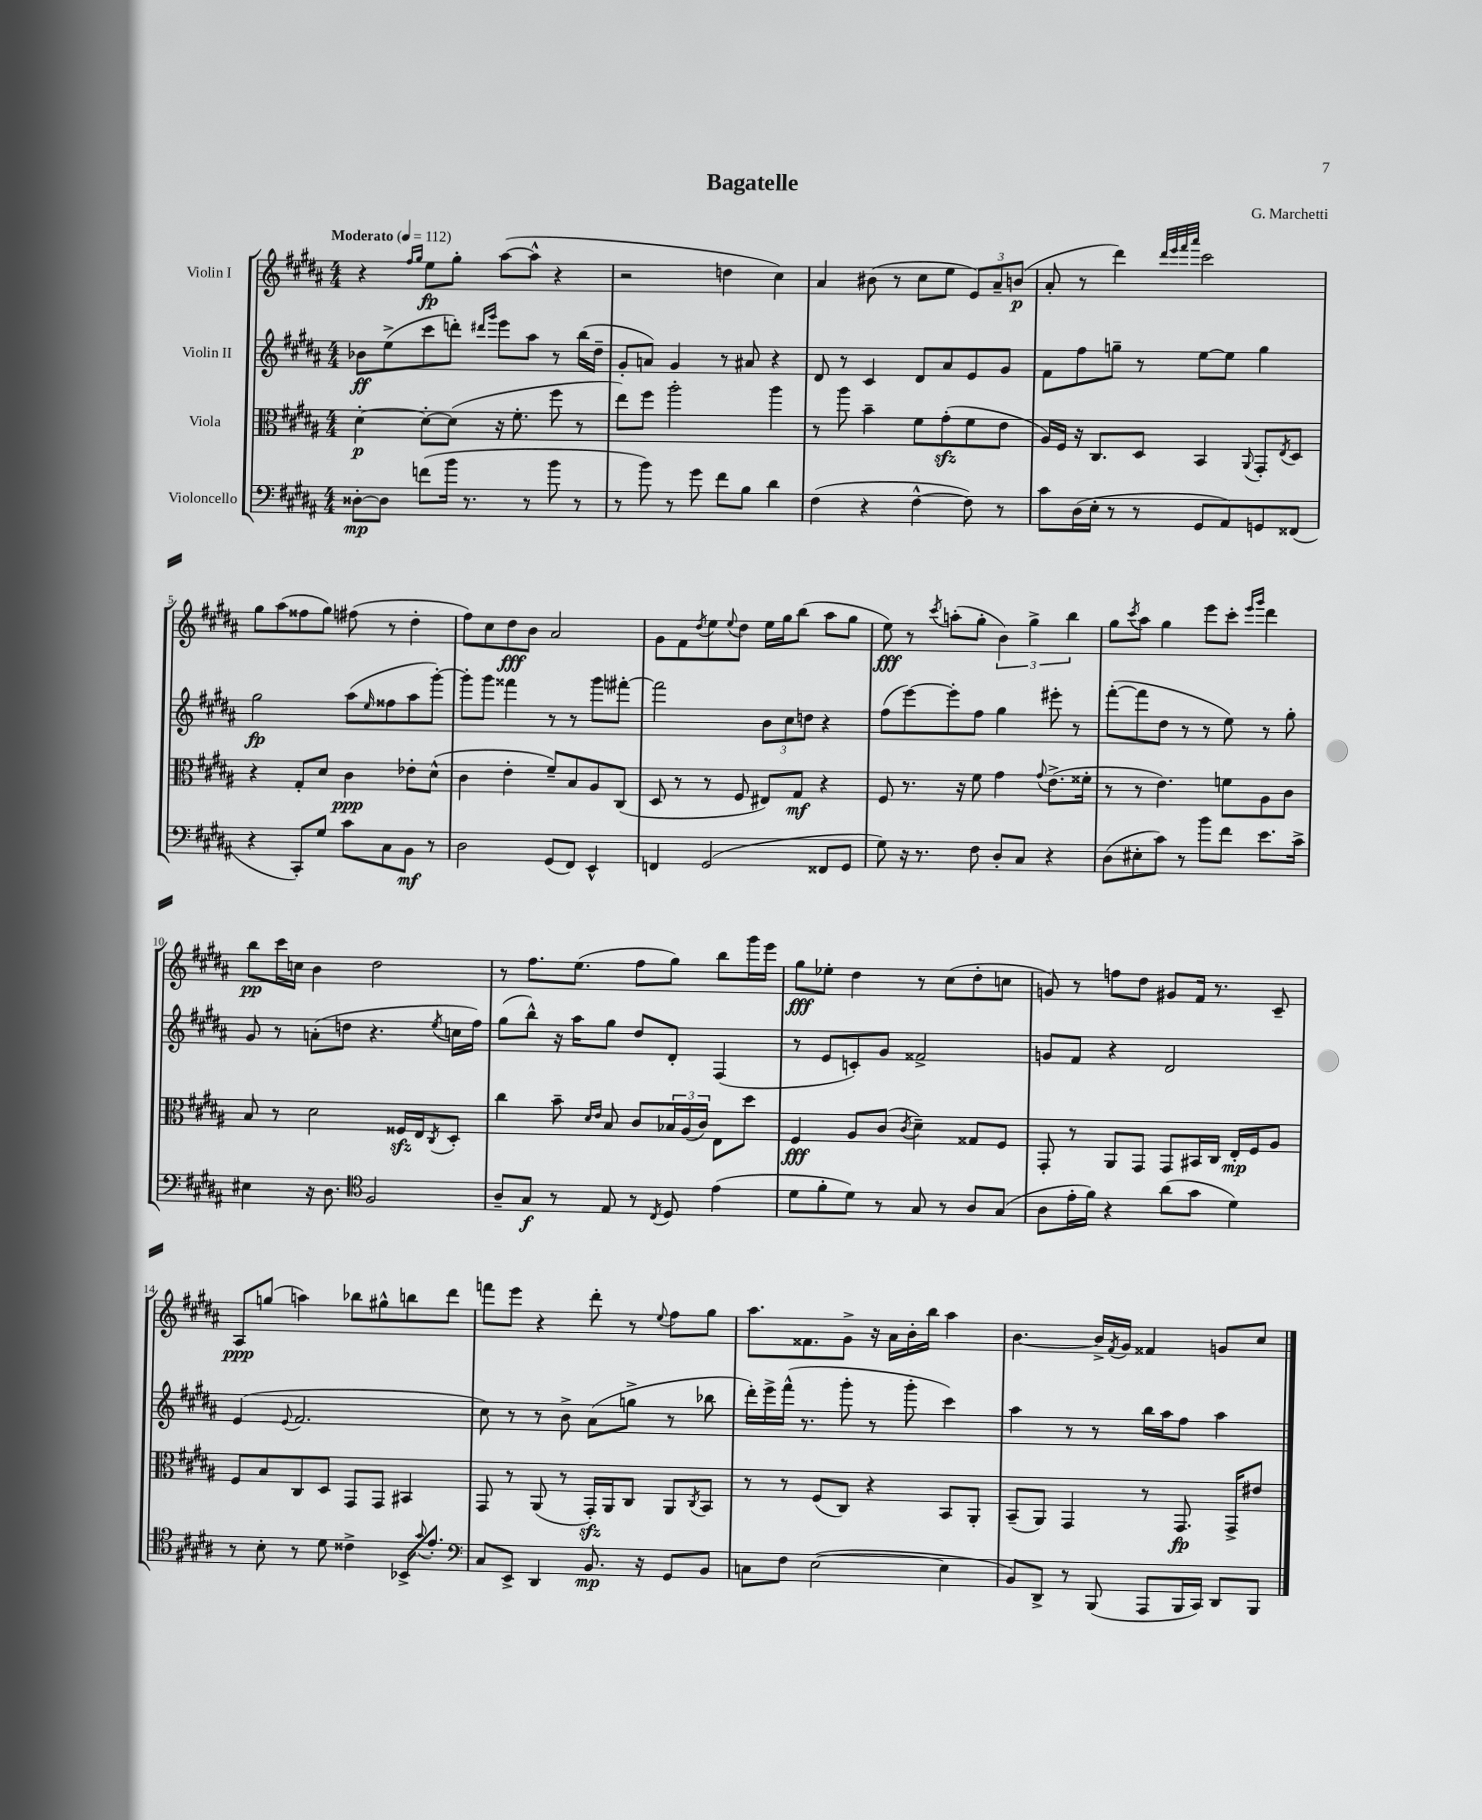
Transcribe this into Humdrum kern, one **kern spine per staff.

**kern	**dynam	**kern	**dynam	**kern	**dynam	**kern	**dynam
*part4	*part4	*part3	*part3	*part2	*part2	*part1	*part1
*staff4	*staff4	*staff3	*staff3	*staff2	*staff2	*staff1	*staff1
*I"Violoncello	*	*I"Viola	*	*I"Violin II	*	*I"Violin I	*
*clefF4	*	*clefC3	*	*clefG2	*	*clefG2	*
*k[f#c#g#d#a#]	*	*k[f#c#g#d#a#]	*	*k[f#c#g#d#a#]	*	*k[f#c#g#d#a#]	*
*M4/4	*	*M4/4	*	*M4/4	*	*M4/4	*
*MM112	*	*MM112	*	*MM112	*	*MM112	*
=1	=1	=1	=1	=1	=1	=1	=1
!	!	!	!	!	!	!LO:TX:a:B:t=Moderato	!
[8D##X'\L	mp	[4d#'\	p	8b-X\L	ff	4r	.
8D##\J]	.	.	.	(8ee^\	.	.	.
.	.	.	.	.	.	16qqff#/LL	.
.	.	.	.	.	.	16qqgg#/JJ	.
(8fn\L	.	8d#'\L_	.	8ccc#\	.	8ee\L	fp
16b\Jk	.	(8d#\J]	.	8dddn'\J)	.	8gg#'\J	.
8.r	.	.	.	.	.	.	.
.	.	.	.	16qqddd#X/LL	.	.	.
.	.	.	.	16qqggg#/JJ	.	.	.
.	.	16r	.	8eee\L	.	([8aa#\L	.
.	.	8.f#'\	.	.	.	.	.
8r	.	.	.	8aa#\J	.	8aa#^^\J]	.
8b\	.	8ff#\	.	8r	.	4r	.
8r	.	8r	.	(16bb\LL	.	.	.
.	.	.	.	16dd#~\JJ	.	.	.
=2	=2	=2	=2	=2	=2	=2	=2
8r	.	8ee\L)	.	8g#'/L	.	2r	.
8b\)	.	8ff#\J	.	8an/J)	.	.	.
8r	.	2aa#'\	.	4g#/	.	.	.
8g#\	.	.	.	.	.	.	.
8f#\L	.	.	.	8r	.	4ddn\	.
8B\J	.	.	.	8a#X/	.	.	.
4d#\	.	4aa#\	.	4r	.	4cc#\)	.
=3	=3	=3	=3	=3	=3	=3	=3
(4F#\	.	8r	.	8d#/	.	4a#/	.
.	.	8aa#\	.	8r	.	.	.
4r	.	4b~\	.	4c#/	.	(8b#X\	.
.	.	.	.	.	.	8r	.
[4F#^^\	.	8f#\L	.	8d#/L	.	8cc#\L	.
.	.	(8g#zz'\	.	8a#/	.	8ee\J	.
8F#\])	.	8f#\	.	8e/	.	12e/L)	.
.	.	.	.	.	.	12a#~/	.
8r	.	8e\J	.	8g#/J	.	.	.
.	.	.	.	.	.	(12bn/J	p
=4	=4	=4	=4	=4	=4	=4	=4
8c#\L	.	16A#/LL)	.	8f#\L	.	8a#'/	.
.	.	16F#/JJ	.	.	.	.	.
(16D#\L	.	16r	.	8ff#\	.	8r	.
16E'\JJ	.	8.C#/L	.	.	.	.	.
8r	.	.	.	8ggn~\J	.	4ddd#\)	.
8r	.	8D#/J	.	8r	.	.	.
.	.	.	.	.	.	32qqddd#/LLL	.
.	.	.	.	.	.	32qqeee/	.
.	.	.	.	.	.	32qqfff#/	.
.	.	.	.	.	.	32qqaaa#/JJJ	.
8GG#/L	.	4BB/	.	[8ee\L	.	2ccc#\	.
8AA#/)	.	.	.	8ee\J]	.	.	.
.	.	8qqAA#/	.	.	.	.	.
8GGn/	.	8GG#'/L	.	4gg\	.	.	.
.	.	8qE/	.	.	.	.	.
(8FF##X/J	.	8D#/J	.	.	.	.	.
!!LO:LB:g=z
=5	=5	=5	=5	=5	=5	=5	=5
4r	.	4r	.	2gg#\	fp	8gg#\L	.
.	.	.	.	.	.	(8aa#\	.
8CC#'/L)	.	8G#'/L	.	.	.	8ff##X\	.
8G#/J	.	8d#/J	.	.	.	8gg#\J)	.
8c#\L	.	4c#\	ppp	(8aa#\L	.	(8ff#X\	.
.	.	.	.	16qqee/	.	.	.
8C#\	.	.	.	8ff##X\	.	8r	.
8BB\J	mf	8e-X'\L	.	8aa#\	.	4dd#'\	.
8r	.	(8d#^^\J	.	[8ggg#'\J)	.	.	.
=6	=6	=6	=6	=6	=6	=6	=6
2D#\	.	4c#\	.	8ggg#'\L]	.	8ff#\L)	.
.	.	.	.	8ggg#\J	.	8cc#\	.
.	.	4e'\	.	4fff##X\	.	8dd#\	fff
.	.	.	.	.	.	8b\J	.
(8GG#/L	.	8f#~/L)	.	8r	.	2a#/	.
8FF#/J)	.	8B/	.	8r	.	.	.
4EE^^/	.	8A#/	.	8ggg#\L	.	.	.
.	.	(8C#/J	.	[8fff#X'\J	.	.	.
=7	=7	=7	=7	=7	=7	=7	=7
4FFn/	.	8D#/	.	2fff#\]	.	8g#\L	.
.	.	8r	.	.	.	8f#\	.
.	.	.	.	.	.	8qdd#/	.
(2GG#/	.	8r	.	.	.	8ee\	.
.	.	.	.	.	.	8qqee/	.
.	.	8F#/	.	.	.	8dd#\J	.
.	.	8E#X/L)	.	12b\L	.	16ee\LL	.
.	.	.	.	.	.	16gg#\J	.
.	.	.	.	12cc#\	.	.	.
.	.	8G#/J	mf	.	.	(8bb\J	.
.	.	.	.	12ddn\J	.	.	.
8FF##X/L	.	4r	.	4r	.	8aa#\L	.
8GG#/J	.	.	.	.	.	8gg#\J	.
=8	=8	=8	=8	=8	=8	=8	=8
8G#\)	.	8F#/	.	(8ff#\L	.	8ee\)	fff
16r	.	8.r	.	[8eee\)	.	8r	.
8.r	.	.	.	.	.	.	.
.	.	.	.	.	.	8qccc#/	.
.	.	.	.	8eee'\]	.	(8aan'\L	.
.	.	16r	.	.	.	.	.
8F#\	.	8f#\	.	8ff#\J	.	8gg#'\J	.
8D#'/L	.	4g#\	.	4gg#\	.	6b\)	.
8C#/J	.	.	.	.	.	.	.
.	.	.	.	.	.	6gg#^\	.
.	.	8qqg#/	.	.	.	.	.
4r	.	(8.e^\L	.	8eee#X'\	.	.	.
.	.	.	.	.	.	6bb\	.
.	.	.	.	8r	.	.	.
.	.	16f##X'\Jk	.	.	.	.	.
=9	=9	=9	=9	=9	=9	=9	=9
(8D#\L	.	8r	.	([8fff#'\L	.	8gg#\L	.
.	.	.	.	.	.	8qccc#/	.
8E#X'\	.	8r	.	8fff#\]	.	8aa#\J	.
8c#\J)	.	4.e\)	.	8dd#\J	.	4gg#\	.
8r	.	.	.	8r	.	.	.
8b\L	.	.	.	8r	.	8eee\L	.
8f#\J	.	8fn\L	.	8ee\)	.	8ccc#'\J	.
.	.	.	.	.	.	16qqeee/LL	.
.	.	.	.	.	.	16qqggg#/JJ	.
8.e\L	.	8A#\	.	8r	.	4ddd#\	.
.	.	8c#\J	.	8gg#'\	.	.	.
16c#^\Jk	.	.	.	.	.	.	.
!!LO:LB:g=z
=10	=10	=10	=10	=10	=10	=10	=10
4E#X\	.	8B/	.	8g#/	.	8bb\L	pp
.	.	8r	.	8r	.	16ccc#\L	.
.	.	.	.	.	.	16ccn\JJ	.
16r	.	2d#\	.	(8an'\L	.	4b\	.
8.D#\	.	.	.	.	.	.	.
.	.	.	.	8ddn\J	.	.	.
*clefC4	*	*	*	*	*	*	*
2F#/	.	.	.	4.r	.	2dd#\	.
.	.	16F##Xzz/LL	.	.	.	.	.
.	.	16E/J	.	.	.	.	.
.	.	8qC#/	.	8qee/	.	.	.
.	.	8D#'/J	.	16ccn\LL	.	.	.
.	.	.	.	16ff#\JJ)	.	.	.
=11	=11	=11	=11	=11	=11	=11	=11
8A#~/L	.	4cc#\	.	(8gg#\L	.	8r	.
8G#/J	f	.	.	8bb^^\J)	.	8.ff#\L	.
8r	.	8b~\	.	16r	.	.	.
.	.	.	.	16aa#\KL	.	(8.ee\J	.
.	.	16qqd#/LL	.	.	.	.	.
.	.	16qqe/JJ	.	.	.	.	.
8E/	.	8B/	.	8gg#\J	.	.	.
8r	.	8c#/L	.	8dd#/L	.	8ff#\L	.
8qC#/	.	.	.	.	.	.	.
8D#/	.	24B-X/L	.	8d#'/J	.	8gg#\J)	.
.	.	(24A#/	.	.	.	.	.
.	.	24c#/JJ)	.	.	.	.	.
(4e\	.	8E\L	.	(4F#/	.	8bb\L	.
.	.	8dd#\J	.	.	.	16ggg#\L	.
.	.	.	.	.	.	16eee\JJ	.
=12	=12	=12	=12	=12	=12	=12	=12
8d#\L	.	4F#/	fff	8r	.	8gg#\L	fff
8f#'\	.	.	.	8e/L	.	8ee-X'\J	.
8d#\J)	.	8A#/L	.	8cn'/)	.	4dd#\	.
8r	.	(8c#/J	.	8g#/J	.	.	.
.	.	8qc#/	.	.	.	.	.
8G#/	.	4d#~\)	.	2f##X^/	.	8r	.
8r	.	.	.	.	.	(8cc#\L	.
8A#/L	.	8G##X/L	.	.	.	8dd#'\	.
(8G#/J	.	8F#/J	.	.	.	8ccn\J	.
=13	=13	=13	=13	=13	=13	=13	=13
8A#\L	.	8GG#'/	.	8gn/L	.	8gn/)	.
16e'\L	.	8r	.	8f#/J	.	8r	.
16f#\JJ)	.	.	.	.	.	.	.
4r	.	8AA#/L	.	4r	.	8ffn\L	.
.	.	8GG#/J	.	.	.	8dd#\J	.
(8a#\L	.	8GG#/L	.	2d#/	.	8g#X/L	.
8g#\J	.	16BB#X/L	.	.	.	16f#/Jk	.
.	.	16C#/JJ	.	.	.	8.r	.
4d#\)	.	16E'/LL	mp	.	.	.	.
.	.	16F#/J	.	.	.	.	.
.	.	8A#/J	.	.	.	8c#~/	.
!!LO:LB:g=z
=14	=14	=14	=14	=14	=14	=14	=14
8r	.	8F#/L	.	(4e/	.	8A#/L	ppp
8B'\	.	8B/	.	.	.	(8ggn/J	.
.	.	.	.	8qqe/	.	.	.
8r	.	8C#/	.	2.f#/	.	4aan\)	.
8d#\	.	8D#/J	.	.	.	.	.
4c##X^\	.	8GG#/L	.	.	.	8bb-X\L	.
.	.	8GG#/J	.	.	.	8gg#X^^\	.
16BB-X^/KL	.	4BB#X/	.	.	.	8bbn\	.
8qqg#/	.	.	.	.	.	.	.
8.e'/J	.	.	.	.	.	.	.
.	.	.	.	.	.	8ddd#\J	.
=15	=15	=15	=15	=15	=15	=15	=15
*clefF4	*	*	*	*	*	*	*
8C#/L	.	8GG#/	.	8cc#\)	.	8fffn\L	.
8EE^/J	.	8r	.	8r	.	8eee\J	.
4DD#/	.	(8AA#/	.	8r	.	4r	.
.	.	8r	.	8b^\	.	.	.
8.BB/	mp	16GG#zz'/LL)	.	(8a#\L	.	8ddd#'\	.
.	.	16AA#/J	.	.	.	.	.
.	.	8C#/J	.	8ggn^\J	.	8r	.
16r	.	.	.	.	.	.	.
.	.	.	.	.	.	8qqee/	.
8GG#/L	.	8AA#/L	.	8r	.	8ff#\L	.
.	.	8qC#/	.	.	.	.	.
8BB/J	.	8BB/J	.	8bb-X\	.	8gg#\J	.
=16	=16	=16	=16	=16	=16	=16	=16
8Cn\L	.	8r	.	16ddd#'\LL)	.	8.aa#\L	.
.	.	.	.	16eee^\	.	.	.
8F#\J	.	8r	.	(16fff#^^\JJ	.	.	.
.	.	.	.	8.r	.	8.f##X\	.
([2E\	.	(8F#/L	.	.	.	.	.
.	.	8C#/J)	.	8ggg#'\	.	8g#^\J	.
.	.	4r	.	8r	.	16r	.
.	.	.	.	.	.	16a#\LL	.
.	.	.	.	8ggg#'\	.	16b'\	.
.	.	.	.	.	.	16bb\JJ	.
4E\]	.	8BB/L	.	4ccc#\)	.	4aa#\	.
.	.	8AA#'/J	.	.	.	.	.
=17	=17	=17	=17	=17	=17	=17	=17
8BB/L)	.	(8BB~/L	.	4aa#\	.	[4.b\	.
8DD#^/J	.	8AA#/J)	.	.	.	.	.
8r	.	4GG#/	.	8r	.	.	.
(8BBB/	.	.	.	8r	.	16b^/LL]	.
.	.	.	.	.	.	8qf#/	.
.	.	.	.	.	.	16g#/JJ	.
8AAA#/L	.	8r	.	16bb\LL	.	4f##X/	.
.	.	.	.	16aa#\J	.	.	.
16BBB/L	.	8.GG#/	fp	8ff#\J	.	.	.
16CC#/JJ)	.	.	.	.	.	.	.
8DD#/L	.	.	.	4aa#\	.	8gn/L	.
.	.	16GG#^/KL	.	.	.	.	.
8BBB/J	.	8e#X/J	.	.	.	8cc#/J	.
==	==	==	==	==	==	==	==
*-	*-	*-	*-	*-	*-	*-	*-
